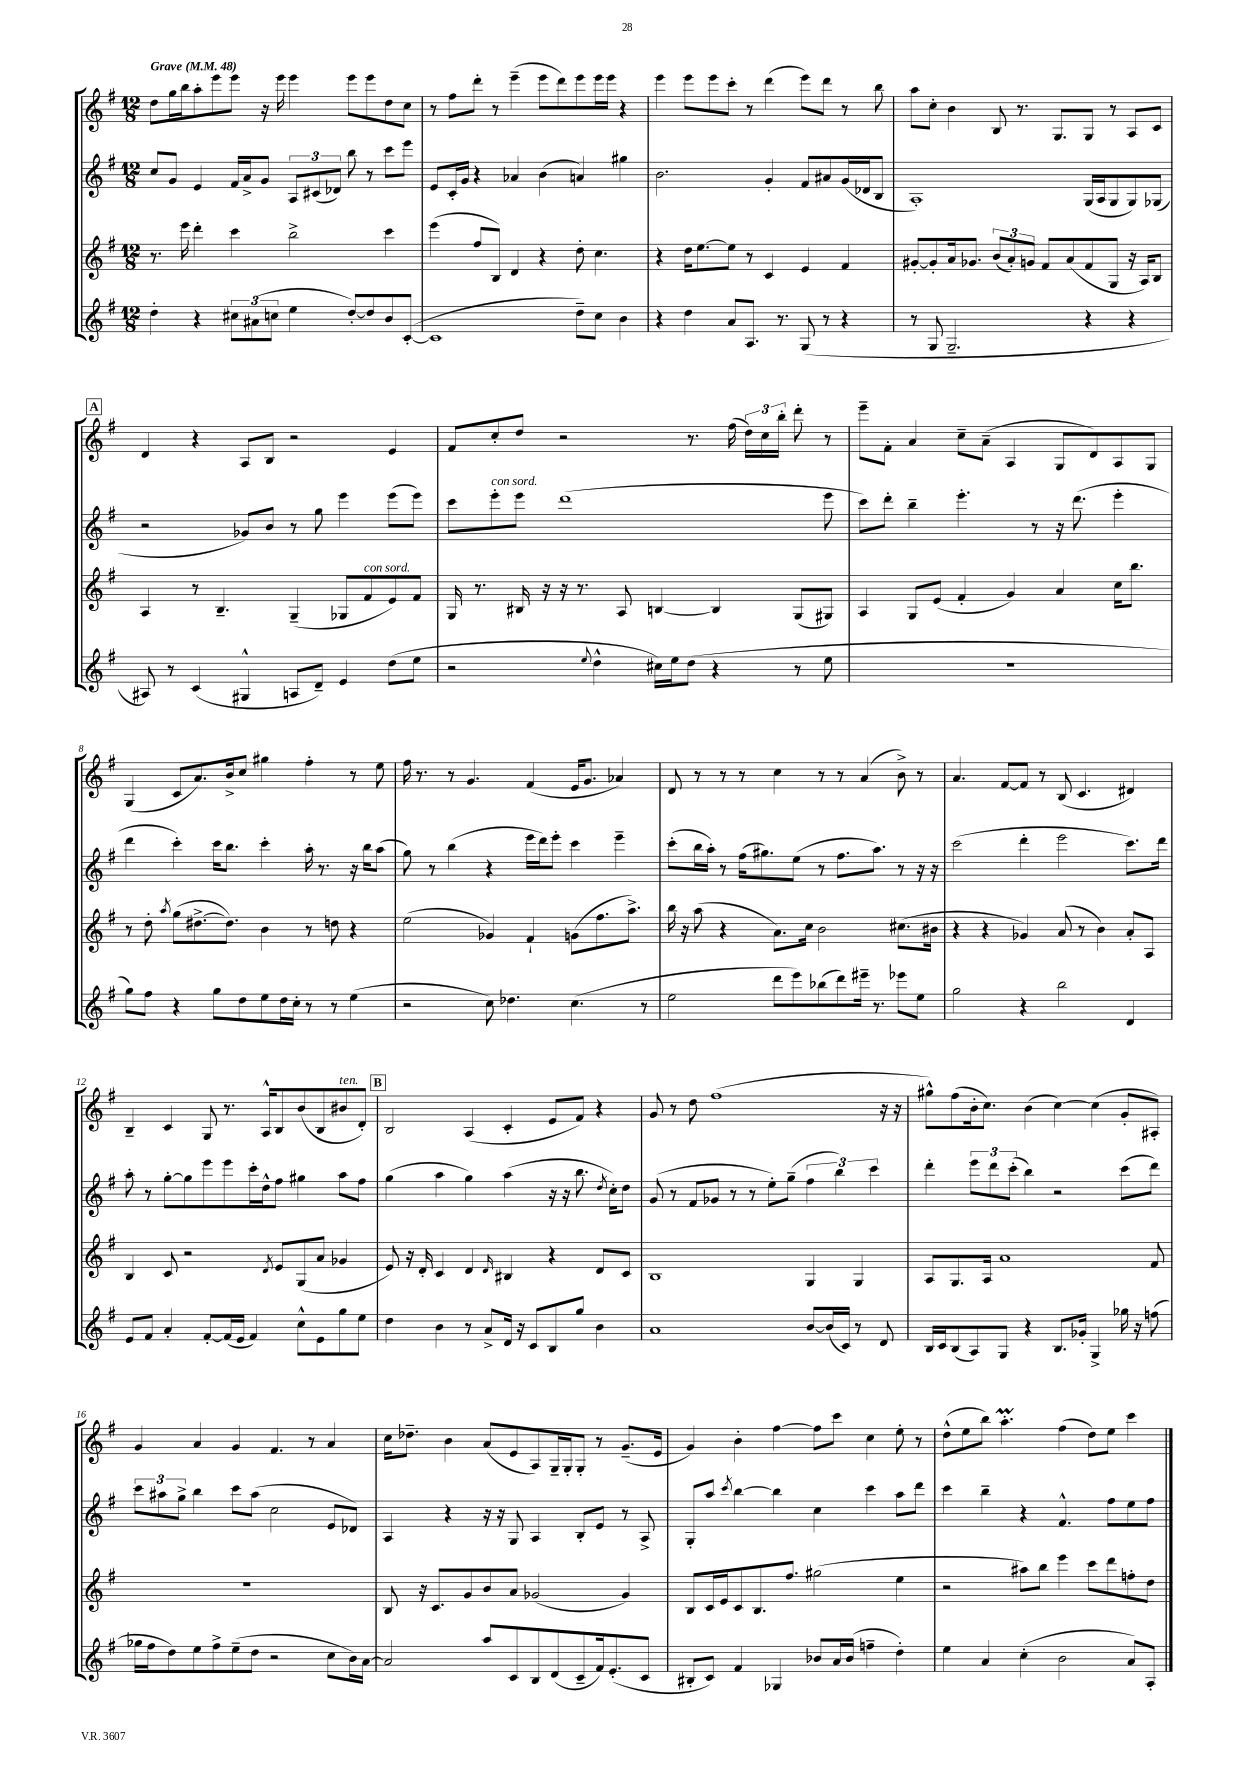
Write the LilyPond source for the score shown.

<<
\new StaffGroup <<
\new Staff = "s0" {
    \clef treble \key g \major \numericTimeSignature \time 12/8 \tempo "Grave" 4 = 48
    \autoBeamOff d''8[ g''16 b''16 a''8-. e'''8 e'''8] r16 e'''16 e'''4 e'''8[ e'''8 d''8 c''8] |
    r8 fis''8[ d'''8]-. r8 e'''4--( e'''8[ d'''8) e'''8 e'''16 e'''16] r4 |
    e'''4 e'''8[ e'''8 c'''8]-. r8 d'''4( e'''8[) d'''8] r8 b''8 |
    a''8[ c''8]-. b'4 b8 r8. g8.[ g8] r8 a8[ c'8] |
    \mark \markup { \box "A" } d'4 r4 a8[ b8] r2 e'4 |
    fis'8[ c''8-. d''8] r2 r8. fis''16( \tuplet 3/2 { d''16[) c''16 b''16]-. } d'''8-. r8 |
    e'''8[-- fis'8]-. a'4 c''8[-- a'8]--( a4 g8[ d'8) a8 g8] |
    g4( c'8[ a'8.) b'16-> c''8] gis''4 fis''4-. r8 e''8 |
    fis''16 r8. r8 g'4. fis'4( e'16[ g'8.] aes'4) |
    d'8 r8 r8 r8 c''4 r8 r8 a'4( b'8->) r8 |
    a'4. fis'8[~ fis'8] r8 b8( c'4. dis'4) |
    b4-- c'4 g8 r8. a16[-^ b8 b'8( b8 bis'8^\markup { \italic "ten." } d'8]-.) |
    \mark \markup { \box "B" } b2 a4( c'4-. e'8[ fis'8]) r4 |
    g'8 r8 d''8 fis''1( r16 r16 |
    gis''8[-^) fis''8( b'16-. c''8.]) b'4( c''4~) c''4( g'8[-. ais8]-.) |
    g'4 a'4 g'4 fis'4. r8 a'4 |
    c''16[ des''8.]-- b'4 a'8[( e'8 a8) g16-- g16-. g8]-. r8 g'8.[--( e'16] |
    g'4) b'4-. fis''4~ fis''8[ c'''8] c''4 e''8-. r8 |
    d''8[-^( e''8 b''8]) a''4.-.\prall fis''4( d''8[) e''8] c'''4 \bar "|." |
}
\new Staff = "s1" {
    \clef treble \key g \major \numericTimeSignature \time 12/8
    \autoBeamOff c''8[ g'8] e'4 fis'16[ a'16-> g'8] \tuplet 3/2 { a8[ cis'8( des'8]) } b''8 r8 c'''8[ e'''8] |
    e'8[ c'16-. g'16] r4 aes'4 b'4( a'4) gis''4 |
    b'2. g'4-. fis'8[ ais'8 g'16( des'16 b8] |
    a1-.) g16[( a16 g8 g8) ges8]( |
    \mark \markup { \box "A" } r2 ges'8[) b'8] r8 g''8 e'''4 e'''8[( e'''8]) |
    c'''8[ e'''8-.^\markup { \italic "con sord." } e'''8] d'''1( e'''8 |
    c'''8[) d'''8]-. b''4-- e'''4.-. r8 r16 d'''8.( e'''4-. |
    d'''4 c'''4-.) c'''16[ b''8.] c'''4-. a''16-. r8. r16 b''16[ a''8]( |
    g''8) r8 b''4( r4 e'''16[ d'''16) e'''8]-. c'''4 e'''4-- |
    c'''8[-.( b''16 a''16]-.) r8 fis''16[( gis''8.) e''8]( r8 fis''8.[ a''8.]) r8 r16 r16 |
    c'''2( d'''4-. e'''2 c'''8.[) d'''16] |
    a''8-. r8 g''8[~-. g''8 e'''8 e'''8 c'''16-. d''16-^ fis''8] gis''4 a''8[ fis''8] |
    \mark \markup { \box "B" } g''4( a''4 g''4) a''4( r16 r16 b''8. \acciaccatura { d''8 } c''16[-.) d''8] |
    g'8( r8 fis'8[ ges'8] r8 r8 e''8[-.) g''8]--( \tuplet 3/2 { fis''4 b''4) c'''4 } |
    d'''4-. \tuplet 3/2 { e'''8[ d'''8 c'''8]-.( } b''4) r2 c'''8[( d'''8]) |
    \tuplet 3/2 { c'''8[ ais''8 g''8]-> } b''4 c'''8[ ais''8]( c''2 e'8[ des'8]) |
    a4 r4 r16 r16 g8 a4 b8[-. e'8] r8 a8-> |
    g8[-. a''8] \acciaccatura { c'''8 } b''4~ b''4 c''4 c'''4 a''8[ d'''8] |
    c'''4 b''4-- r4 fis'4.-^ fis''8[ e''8 fis''8] \bar "|." |
}
\new Staff = "s2" {
    \clef treble \key g \major \numericTimeSignature \time 12/8
    \autoBeamOff r8. e'''16 d'''4-. c'''4 b''2-> c'''4 |
    e'''4( fis''8[ b8]) d'4 r4 d''8-. c''4. |
    r4 d''16[ e''8.~ e''8] r8 c'4 e'4 fis'4 |
    gis'8[~-. gis'8-. a'16 ges'8.] \tuplet 3/2 { b'8[( a'8-.) g'8] } fis'8[ a'8( fis'8 g8] r16 a16[) b8] |
    \mark \markup { \box "A" } a4 r8 b4.-- g4--( ges8[ fis'8^\markup { \italic "con sord." } e'8) fis'8] |
    g16 r8. bis16 r16 r16 r8. a8 b4~ b4 g8[( gis8]) |
    a4 g8[ e'8]( fis'4-. g'4) a'4 c''16[ b''8.] |
    r8 d''8-. \acciaccatura { a''8 } g''8[( dis''8.~-> dis''8.]) b'4 r8 d''8 r4 |
    e''2( ges'4) fis'4-! g'8[( fis''8. a''8.]->) |
    b''16 r16 a''8( r4 a'8.[) c''16] b'2 cis''8.[( bis'16] |
    r4 r4 ges'4) a'8( r8 b'4) a'8[-. a8] |
    b4 c'8 r2 \acciaccatura { d'8 } e'8[ g8( a'8] ges'4 |
    \mark \markup { \box "B" } e'8) r16 d'16-. c'4 d'4 \grace { d'16 } bis4 r4 d'8[ c'8] |
    b1 g4 g4 |
    a8[ g8. a16] a'1 fis'8 |
    R1. |
    b8 r16 c'8.[ g'8 b'8 a'8] ges'2( ges'4) |
    b8[ c'16 e'16 c'8 b8. fis''8.] gis''2( e''4 |
    r2 ais''8[) b''8] e'''4 c'''8[ d'''8 f''8-. d''8] \bar "|." |
}
\new Staff = "s3" {
    \clef treble \key g \major \numericTimeSignature \time 12/8
    \autoBeamOff d''4-. r4 \tuplet 3/2 { cis''8[ ais'8( c''8] } e''4 d''8[~-.) d''8 b'8 c'8]~-.( |
    c'1 d''8[--) c''8] b'4 |
    r4 d''4 a'8[ a8.] r8. g8( r8 r4 |
    r8 g8 g2.-- r4 r4 |
    \mark \markup { \box "A" } ais8) r8 c'4( gis4-^ a8[ d'8]--) e'4 d''8[( e''8] |
    r2 \appoggiatura { e''8 } d''4-^ cis''16[) e''16 d''8]( r4 r8 e''8 |
    R1. |
    g''8[) fis''8] r4 g''8[ d''8 e''8 d''16 c''16]-. r8 r8 e''4( |
    r2 c''8) des''4. c''4.( r8 |
    e''2 d'''8[ e'''8) bes''8( d'''8) eis'''16]-- r8. ees'''8[ e''8] |
    g''2 r4 b''2 d'4 |
    e'8[ fis'8] a'4-. fis'8[~-. fis'16( e'16] fis'4) c''8[-^ e'8 g''8 e''8] |
    \mark \markup { \box "B" } d''4 b'4 r8 a'8[-> d'16] r16 c'8[ b8 g''8] b'4 |
    a'1 b'8[~ b'16( c'16]) r8 d'8 |
    b16[ c'16 b8( a8) g8] r4 b8.[ ges'16]-. g4-> ges''16 r16 f''8( |
    ges''16[ fis''16 d''8) e''8 fis''8-> e''8--( d''8] r2 c''8[ b'16) a'16]~ |
    a'2 a''8[ c'8 b8 d'8( c'8-- fis'16) e'8.-.( c'8] |
    bis8[-. c'8]) fis'4 ges4 bes'8[ a'16 bes'16]( f''4-- d''4-.) |
    e''4 a'4 c''4-.( b'2 a'8[) a8]-. \bar "|." |
}
>>
>>
